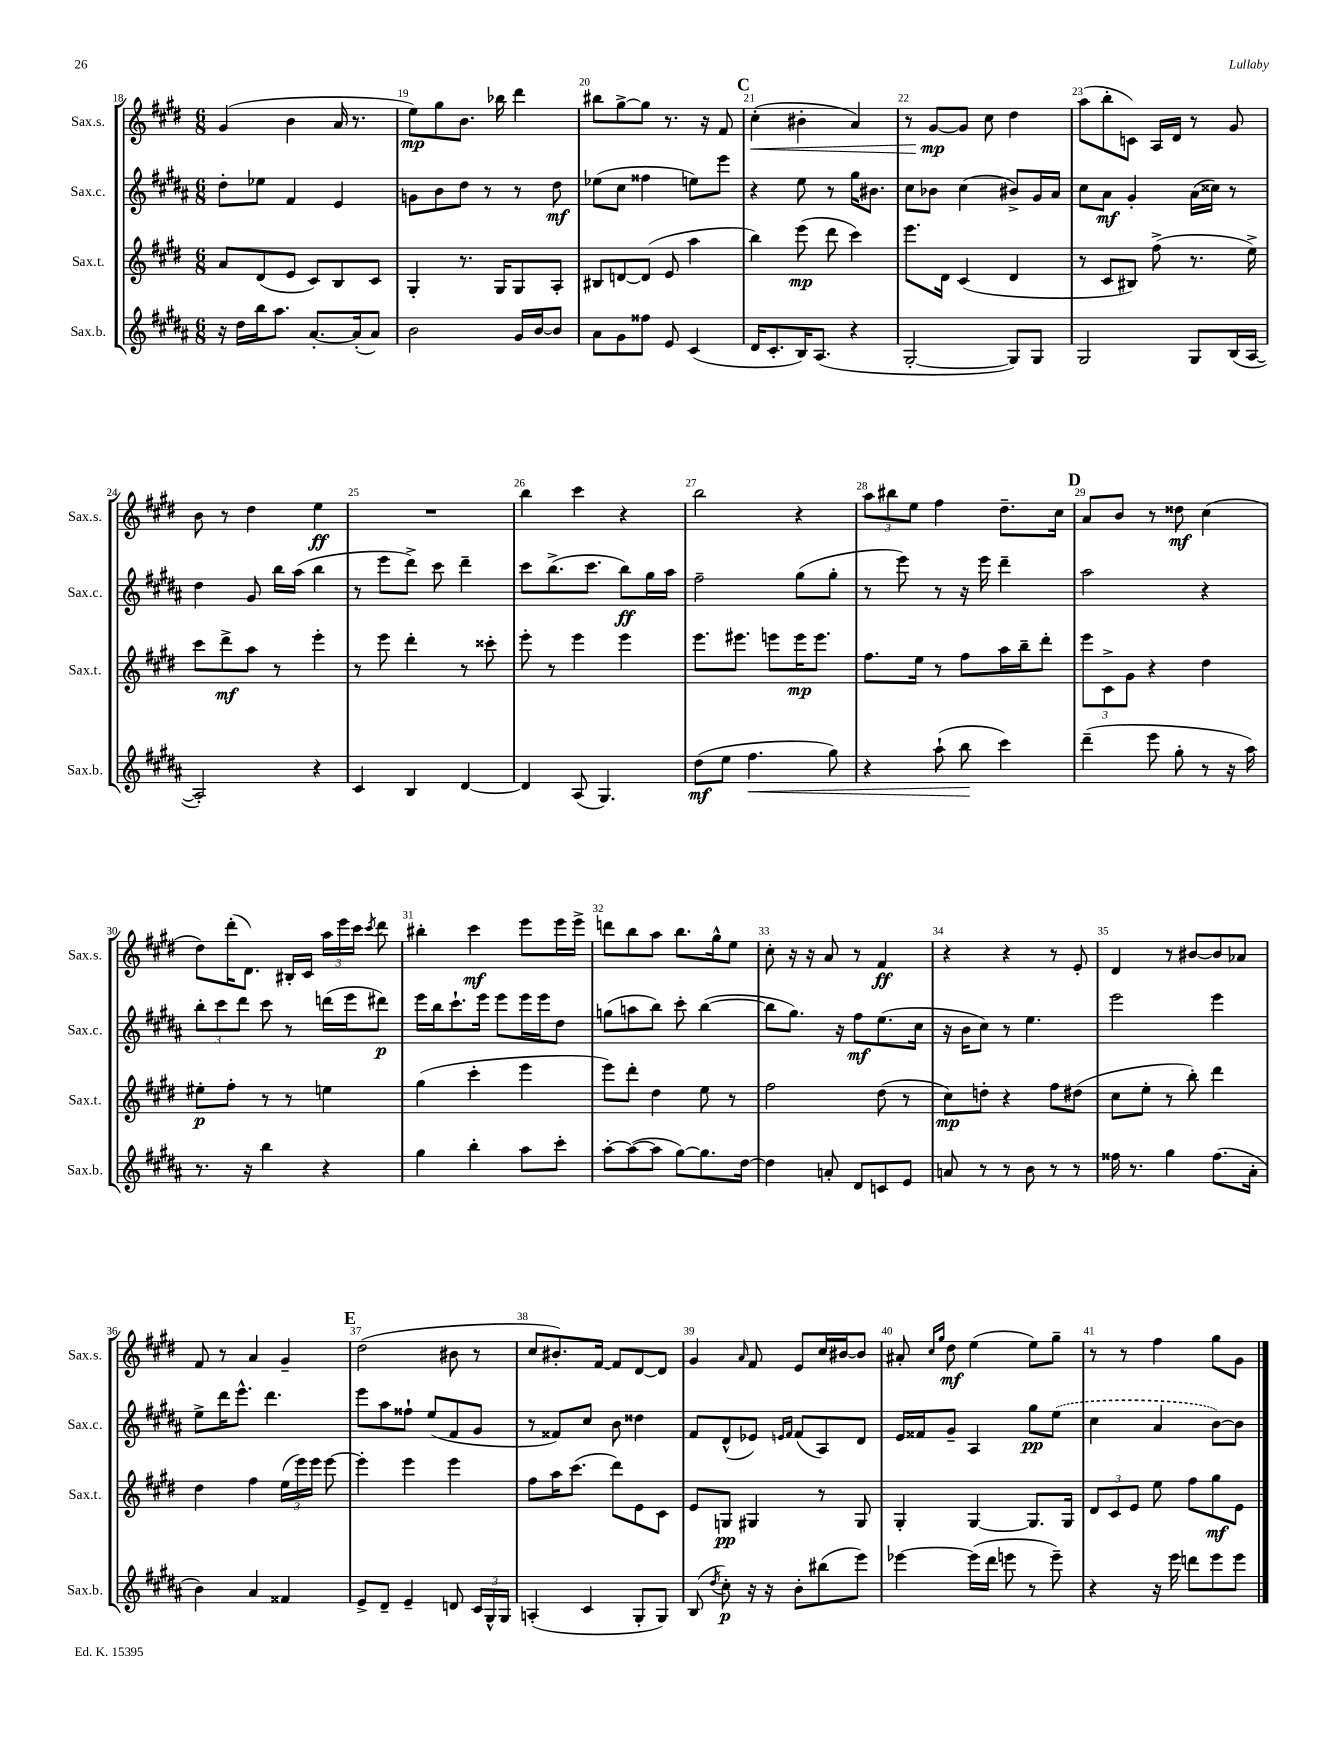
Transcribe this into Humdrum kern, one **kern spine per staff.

**kern	**dynam	**kern	**dynam	**kern	**dynam	**kern	**dynam
*part4	*part4	*part3	*part3	*part2	*part2	*part1	*part1
*staff4	*staff4	*staff3	*staff3	*staff2	*staff2	*staff1	*staff1
*I"Sax.b.	*	*I"Sax.t.	*	*I"Sax.c.	*	*I"Sax.s.	*
*I'Sax.b.	*	*I'Sax.t.	*	*I'Sax.c.	*	*I'Sax.s.	*
*clefG2	*	*clefG2	*	*clefG2	*	*clefG2	*
*k[f#c#g#d#a#]	*	*k[f#c#g#d#]	*	*k[f#c#g#d#a#]	*	*k[f#c#g#d#]	*
*M6/8	*	*M6/8	*	*M6/8	*	*M6/8	*
=18	=18	=18	=18	=18	=18	=18	=18
16r	.	8a/L	.	8dd#'\L	.	(4g#/	.
16dd#\LL	.	.	.	.	.	.	.
16bb\J	.	(8d#/	.	8ee-X\J	.	.	.
8.aa#\J	.	.	.	.	.	.	.
.	.	8e/J	.	4f#/	.	4b\	.
[8.a#'/L	.	8c#/L)	.	.	.	.	.
.	.	8B/	.	4e/	.	16a/	.
(16a#'/k]	.	.	.	.	.	8.r	.
8a#/J)	.	8c#/J	.	.	.	.	.
=19	=19	=19	=19	=19	=19	=19	=19
2b\	.	4G#'/	.	8gn\L	.	8ee\L)	mp
.	.	.	.	8b\	.	8gg#\	.
.	.	8.r	.	8dd#\J	.	8.b\J	.
.	.	.	.	8r	.	.	.
.	.	16G#/KL	.	.	.	16bb-X\	.
16g#/LL	.	8G#/	.	8r	.	4ddd#\	.
[16b/J	.	.	.	.	.	.	.
8b/J]	.	8A'/J	.	8dd#\	mf	.	.
=20	=20	=20	=20	=20	=20	=20	=20
8a#\L	.	8B#X/L	.	(8ee-X\L	.	8bb#X\L	.
8g#\	.	[8dn/	.	8cc#\J	.	[8gg#^\	.
8ff##X\J	.	(8d/J]	.	4ff##X\	.	8gg#\J]	.
8e/	.	8e/	.	.	.	8.r	.
(4c#/	.	4aa\	.	8een\L)	.	.	.
.	.	.	.	.	.	16r	.
.	.	.	.	8eee\J	.	8f#/	.
!!LO:REH:place=s1:t=C
=21	=21	=21	=21	=21	=21	=21	=21
!	!	!	!	!	!	!	!LO:HP:b
16d#/KL	.	4bb\)	.	4r	.	(4cc#'\	<
8.c#'/	.	.	.	.	.	.	.
16B/K)	.	(8eee\	mp	8ee\	.	4b#X'\	.
(8.A#/J	.	.	.	.	.	.	.
.	.	8ddd#\	.	8r	.	.	.
4r	.	4ccc#\)	.	16gg#\KL	.	4a/)	.
.	.	.	.	8.b#X\J	.	.	.
=22	=22	=22	=22	=22	=22	=22	=22
[2G#'/	.	8.eee\L	.	8cc#\L	.	8r	.
.	.	.	.	8b-X\J	.	[8g#/L	mp
.	.	16d#\Jk	.	.	.	.	.
.	.	(4c#/	.	(4cc#\	.	8g#/J]	[
.	.	.	.	.	.	8cc#\	.
8G#/L])	.	4d#/	.	8b#X^/L)	.	4dd#\	.
8G#/J	.	.	.	16g#/L	.	.	.
.	.	.	.	16a#/JJ	.	.	.
=23	=23	=23	=23	=23	=23	=23	=23
2G#/	.	8r	.	8cc#\L	.	(8aa\L	.
.	.	8c#/L	.	8a#\J	mf	8bb'\	.
.	.	8B#X/J)	.	4g#'/	.	8cn\J)	.
.	.	(8ff#^\	.	.	.	16A/LL	.
.	.	.	.	.	.	16d#/JJ	.
8G#/L	.	8.r	.	(16a#\LL	.	8r	.
.	.	.	.	16cc##X\JJ)	.	.	.
(16B/L	.	.	.	8r	.	8g#/	.
[16A#/JJ	.	16ee^\)	.	.	.	.	.
!!LO:LB:g=z
=24	=24	=24	=24	=24	=24	=24	=24
2A#'/])	.	8ccc#\L	.	4dd#\	.	8b\	.
.	.	8ddd#^\	mf	.	.	8r	.
.	.	8aa\J	.	8g#/	.	4dd#\	.
.	.	8r	.	16bb\LL	.	.	.
.	.	.	.	(16aa#\JJ	.	.	.
4r	.	4eee'\	.	4bb\	.	4ee\	ff
=25	=25	=25	=25	=25	=25	=25	=25
4c#/	.	8r	.	8r	.	2.r	.
.	.	8eee\	.	8eee\L	.	.	.
4B/	.	4ddd#'\	.	8ddd#^\J)	.	.	.
.	.	.	.	8ccc#\	.	.	.
[4d#/	.	8r	.	4ddd#~\	.	.	.
.	.	8ccc##X'\	.	.	.	.	.
=26	=26	=26	=26	=26	=26	=26	=26
4d#/]	.	8eee'\	.	8ccc#\L	.	4bb\	.
.	.	8r	.	(8.bb^\	.	.	.
(8A#/	.	4eee\	.	.	.	4ccc#\	.
.	.	.	.	8.ccc#\J	.	.	.
4.G#/)	.	.	.	.	.	.	.
.	.	4eee\	.	8bb\L)	ff	4r	.
.	.	.	.	16gg#\L	.	.	.
.	.	.	.	16aa#\JJ	.	.	.
=27	=27	=27	=27	=27	=27	=27	=27
(8dd#\L	mf	8.eee\L	.	2ff#~\	.	2bb\	.
8ee\J	.	.	.	.	.	.	.
.	.	8.eee#X\J	.	.	.	.	.
!	!LO:HP:b	!	!	!	!	!	!
4.ff#\	<	.	.	.	.	.	.
.	.	8eeen\L	.	.	.	.	.
.	.	16eee\K	mp	(8gg#\L	.	4r	.
.	.	8.eee\J	.	.	.	.	.
8gg#\)	.	.	.	8gg#'\J	.	.	.
=28	=28	=28	=28	=28	=28	=28	=28
4r	.	8.ff#\L	.	8r	.	12aa\L	.
.	.	.	.	.	.	12bb#X\	.
.	.	.	.	8eee\)	.	.	.
.	.	.	.	.	.	12ee\J	.
.	.	16ee\Jk	.	.	.	.	.
(8aa#`\	.	8r	.	8r	.	4ff#\	.
8bb\	.	8ff#\L	.	16r	.	.	.
.	.	.	.	16eee\	.	.	.
4ccc#\)	[	16aa\L	.	4ddd#~\	.	8.dd#~\L	.
.	.	16bb~\J	.	.	.	.	.
.	.	8ddd#'\J	.	.	.	.	.
.	.	.	.	.	.	16cc#\Jk	.
!!LO:REH:place=s1:t=D
=29	=29	=29	=29	=29	=29	=29	=29
(4ddd#~\	.	12eee\L	.	2aa#\	.	8a/L	.
.	.	12c#^\	.	.	.	.	.
.	.	.	.	.	.	8b/J	.
.	.	12g#\J	.	.	.	.	.
8eee\	.	4r	.	.	.	8r	.
8gg#'\	.	.	.	.	.	8dd##X\	mf
8r	.	4dd#\	.	4r	.	(4cc#\	.
16r	.	.	.	.	.	.	.
16aa#\)	.	.	.	.	.	.	.
!!LO:LB:g=z
=30	=30	=30	=30	=30	=30	=30	=30
8.r	.	8ee#X'\L	p	12bb'\L	.	8dd#\L)	.
.	.	.	.	12ccc#\	.	.	.
.	.	8ff#'\J	.	.	.	(16ddd#'\K	.
.	.	.	.	12ddd#\J	.	.	.
16r	.	.	.	.	.	8.d#\J)	.
4bb\	.	8r	.	8ccc#\	.	.	.
.	.	8r	.	8r	.	16B#X'/LL	.
.	.	.	.	.	.	16c#/JJ	.
4r	.	4een\	.	(16dddn\LL	.	24aa\LL	.
.	.	.	.	.	.	24eee\	.
.	.	.	.	16eee\J	.	.	.
.	.	.	.	.	.	24ccc#\JJ	.
.	.	.	.	.	.	8qccc#/	.
.	.	.	.	8ddd#X\J)	p	8ddd#\	.
=31	=31	=31	=31	=31	=31	=31	=31
4gg#\	.	(4gg#\	.	16eee\LL	.	4bb#X'\	.
.	.	.	.	16bb\J	.	.	.
.	.	.	.	8.ccc#`\	.	.	.
4bb'\	.	4ccc#'\	.	.	.	4ccc#\	mf
.	.	.	.	16eee\Jk	.	.	.
.	.	.	.	8eee\L	.	.	.
8aa#\L	.	4eee\	.	16eee\L	.	8eee\L	.
.	.	.	.	16eee\J	.	.	.
8ccc#'\J	.	.	.	8dd#\J	.	16eee\L	.
.	.	.	.	.	.	16eee^\JJ	.
=32	=32	=32	=32	=32	=32	=32	=32
[8aa#'\L	.	8eee\L)	.	(8ggn\L	.	8dddn\L	.
(8aa#\_	.	8ddd#'\J	.	8aan\	.	8bb\	.
8aa#\J]	.	4dd#\	.	8bb\J)	.	8aa\J	.
[8gg#\L)	.	.	.	8ccc#'\	.	8.bb\L	.
8.gg#\]	.	8ee\	.	([4bb\	.	.	.
.	.	.	.	.	.	16gg#^^\k	.
.	.	8r	.	.	.	8ee\J	.
[16dd#\Jk	.	.	.	.	.	.	.
=33	=33	=33	=33	=33	=33	=33	=33
4dd#\]	.	2ff#\	.	8bb\L]	.	8cc#'\	.
.	.	.	.	8.gg#\J)	.	16r	.
.	.	.	.	.	.	16r	.
8an'/	.	.	.	.	.	8a/	.
.	.	.	.	16r	.	.	.
8d#/L	.	.	.	8ff#\L	mf	8r	.
8cn/	.	(8dd#\	.	(8.ee\	.	4f#/	ff
8e/J	.	8r	.	.	.	.	.
.	.	.	.	16cc#\Jk	.	.	.
=34	=34	=34	=34	=34	=34	=34	=34
8an/	.	8cc#\L)	mp	16r	.	4r	.
.	.	.	.	16b\KL	.	.	.
8r	.	8ddn'\J	.	8cc#\J)	.	.	.
8r	.	4r	.	8r	.	4r	.
8b\	.	.	.	4.ee\	.	.	.
8r	.	8ff#\L	.	.	.	8r	.
8r	.	(8dd#X\J	.	.	.	8e'/	.
=35	=35	=35	=35	=35	=35	=35	=35
16ff##X\	.	8cc#\L	.	2eee\	.	4d#/	.
8.r	.	.	.	.	.	.	.
.	.	8ee'\J	.	.	.	.	.
4gg#\	.	8r	.	.	.	8r	.
.	.	8bb'\)	.	.	.	[8b#X/L	.
(8.ff##\L	.	4ddd#\	.	4eee\	.	8b#/]	.
.	.	.	.	.	.	8a-X/J	.
16a#'\Jk	.	.	.	.	.	.	.
!!LO:LB:g=z
=36	=36	=36	=36	=36	=36	=36	=36
4b\)	.	4dd#\	.	8ee^\L	.	8f#/	.
.	.	.	.	16ddd#\K	.	8r	.
.	.	.	.	8.eee^^\J	.	.	.
4a#/	.	4ff#\	.	.	.	4a/	.
.	.	.	.	4.ddd#\	.	.	.
4f##X/	.	(24ee\LL	.	.	.	4g#~/	.
.	.	24eee\)	.	.	.	.	.
.	.	24eee\JJ	.	.	.	.	.
.	.	[8eee\	.	.	.	.	.
!!LO:REH:place=s1:t=E
=37	=37	=37	=37	=37	=37	=37	=37
8e^/L	.	4eee'\]	.	8eee\L	.	(2dd#\	.
8d#~/J	.	.	.	8aa#\	.	.	.
4e~/	.	4eee\	.	8ff##X`\J	.	.	.
.	.	.	.	(8ee/L	.	.	.
8dn/	.	4eee\	.	8f#/	.	8b#X\	.
24c#/LL	.	.	.	8g#/J	.	8r	.
24G#^^/	.	.	.	.	.	.	.
24G#/JJ	.	.	.	.	.	.	.
=38	=38	=38	=38	=38	=38	=38	=38
(4An'/	.	8ff#\L	.	8r	.	8cc#/L	.
.	.	16aa\K	.	8f##X/L)	.	8.b#X'/)	.
.	.	(8.ccc#\J	.	.	.	.	.
4c#/	.	.	.	8cc#/J	.	.	.
.	.	.	.	.	.	[16f#/Jk	.
.	.	8ddd#\L)	.	8b\	.	8f#/L]	.
8G#'/L	.	8e\	.	4dd##X\	.	[8d#/	.
8G#/J)	.	8c#\J	.	.	.	8d#/J]	.
=39	=39	=39	=39	=39	=39	=39	=39
(8B/	.	8e/L	.	8f#/L	.	4g#/	.
8qdd#/	.	.	.	.	.	.	.
8cc#'\)	p	8Gn/J	pp	(8d#^^/	.	.	.
.	.	.	.	.	.	16qqa/	.
16r	.	4G#X/	.	8e-X/J)	.	8f#/	.
16r	.	.	.	.	.	.	.
.	.	.	.	16qqen/LL	.	.	.
.	.	.	.	16qqf#/JJ	.	.	.
8b'\L	.	.	.	(8f#/L	.	8e/L	.
(8bb#X\	.	8r	.	8A#/)	.	16cc#/L	.
.	.	.	.	.	.	[16b#X/J	.
8eee\J)	.	8G#/	.	8d#/J	.	8b#/J]	.
=40	=40	=40	=40	=40	=40	=40	=40
[4eee-X\	.	4G#'/	.	16e/LL	.	8a#X'/	.
.	.	.	.	16f##X/J	.	.	.
.	.	.	.	.	.	16qqcc#/LL	.
.	.	.	.	.	.	16qqgg#/JJ	.
.	.	.	.	8g#~/J	.	8dd#\	mf
(16eee-\LL]	.	[4G#/	.	4A#/	.	(4ee\	.
16ddd#\JJ	.	.	.	.	.	.	.
8eeen\	.	.	.	.	.	.	.
8r	.	8.G#/L]	.	8gg#\L	pp	8ee\L)	.
8eee~\)	.	.	.	(8ee\J	.	8gg#~\J	.
.	.	16G#/Jk	.	.	.	.	.
=41	=41	=41	=41	=41	=41	=41	=41
4r	.	12d#/L	.	4cc#\	.	8r	.
.	.	12c#/	.	.	.	.	.
.	.	.	.	.	.	8r	.
.	.	12e/J	.	.	.	.	.
16r	.	8ee\	.	4a#/	.	4ff#\	.
16eee\	.	.	.	.	.	.	.
8dddn\L	.	8ff#\L	.	.	.	.	.
8eee\	.	8gg#\	mf	[8b\L)	.	8gg#\L	.
8eee\J	.	8e\J	.	8b\J]	.	8g#\J	.
==	==	==	==	==	==	==	==
*-	*-	*-	*-	*-	*-	*-	*-
